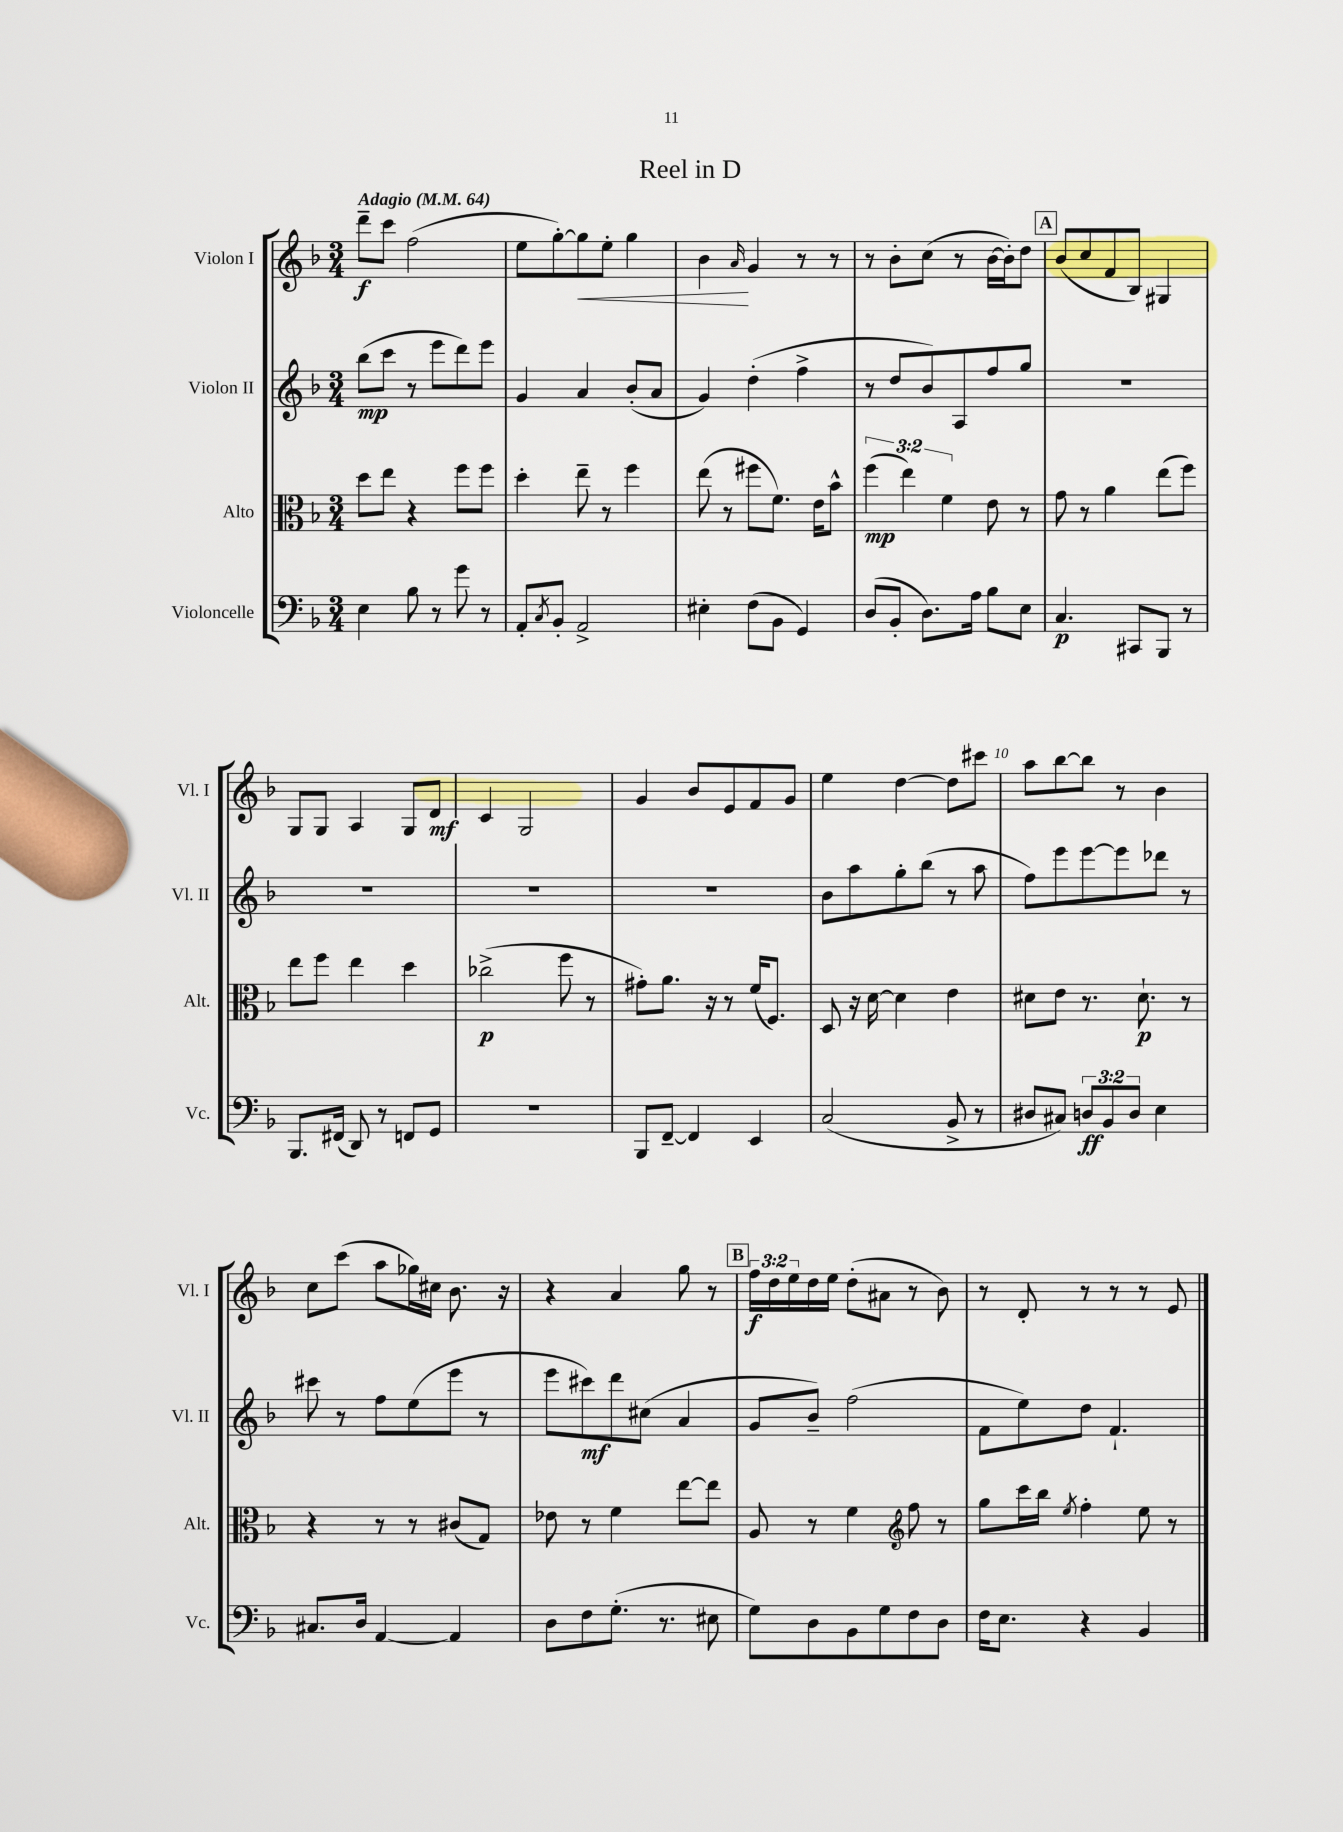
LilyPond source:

\header { title = "Reel in D" }
<<
\new StaffGroup <<
\new Staff = "s0" \with { instrumentName = "Violon I" shortInstrumentName = "Vl. I" } {
    \clef treble \key f \major \numericTimeSignature \time 3/4 \override Staff.TupletNumber.text = #tuplet-number::calc-fraction-text \tempo "Adagio" 4 = 64
    d'''8--\f c'''8 f''2( |
    e''8 g''8~-.) g''8\< e''8-. g''4 |
    bes'4\! \grace { a'16 } g'4 r8 r8 |
    r8 bes'8-. c''8( r8 bes'16~ bes'16-.) d''8 |
    \mark \markup { \box "A" } bes'8( c''8 f'8 bes8) gis4 |
    g8 g8 a4 g8 d'8\mf |
    c'4 g2 |
    g'4 bes'8 e'8 f'8 g'8 |
    e''4 d''4~ d''8 cis'''8 |
    a''8 bes''8~ bes''8 r8 bes'4 |
    c''8 c'''8( a''8 ges''16) cis''16 bes'8. r16 |
    r4 a'4 g''8 r8 |
    \mark \markup { \box "B" } \tuplet 3/2 { f''16\f d''16 e''16 } d''16 e''16 d''8-.( ais'8 r8 bes'8) |
    r8 d'8-. r8 r8 r8 e'8 \bar "|." |
}
\new Staff = "s1" \with { instrumentName = "Violon II" shortInstrumentName = "Vl. II" } {
    \clef treble \key f \major \numericTimeSignature \time 3/4
    bes''8\mp( c'''8 r8 e'''8 d'''8) e'''8 |
    g'4 a'4 bes'8-.( a'8 |
    g'4) d''4-.( f''4-> |
    r8 d''8 bes'8) a8 f''8 g''8 |
    \mark \markup { \box "A" } R2. |
    R2. |
    R2. |
    R2. |
    bes'8 a''8 g''8-. bes''8( r8 a''8 |
    f''8) e'''8 e'''8~ e'''8 des'''8 r8 |
    cis'''8 r8 f''8 e''8( e'''8 r8 |
    e'''8 cis'''8\mf) d'''8 cis''8( a'4 |
    \mark \markup { \box "B" } g'8 bes'8--) f''2( |
    f'8 e''8) d''8 f'4.-! \bar "|." |
}
\new Staff = "s2" \with { instrumentName = "Alto" shortInstrumentName = "Alt." } {
    \clef alto \key f \major \numericTimeSignature \time 3/4 \override Staff.TupletNumber.text = #tuplet-number::calc-fraction-text
    d''8 e''8 r4 f''8 f''8 |
    d''4-. e''8-- r8 f''4 |
    e''8( r8 fis''8 f'8.) e'16 bes'8-^ |
    \tuplet 3/2 { f''4\mp( e''4) f'4 } e'8 r8 |
    \mark \markup { \box "A" } g'8 r8 a'4 e''8( f''8) |
    e''8 f''8 e''4 d''4 |
    ces''2->\p( f''8 r8 |
    gis'8-.) a'8. r16 r8 f'16( f8.) |
    d8 r16 d'16~ d'4 e'4 |
    dis'8 e'8 r8. dis'8.-!\p r8 |
    r4 r8 r8 cis'8( g8) |
    ees'8 r8 f'4 e''8~ e''8 |
    \mark \markup { \box "B" } a8 r8 f'4 \clef treble f''8 r8 |
    g''8 c'''16 bes''16 \acciaccatura { e''8 } f''4-. e''8 r8 \bar "|." |
}
\new Staff = "s3" \with { instrumentName = "Violoncelle" shortInstrumentName = "Vc." } {
    \clef bass \key f \major \numericTimeSignature \time 3/4 \override Staff.TupletNumber.text = #tuplet-number::calc-fraction-text
    e4 bes8 r8 g'8 r8 |
    a,8-. \acciaccatura { c8 } bes,8-. a,2-> |
    eis4-. f8( bes,8 g,4) |
    d8( bes,8-. d8.) a16 bes8 e8 |
    \mark \markup { \box "A" } c4.\p cis,8 bes,,8 r8 |
    bes,,8. fis,16( d,8) r8 f,8 g,8 |
    R2. |
    bes,,8 f,8~-- f,4 e,4 |
    c2( bes,8-> r8 |
    dis8 cis8) \tuplet 3/2 { d8\ff bes,8 d8 } e4 |
    cis8. d16 a,4~ a,4 |
    d8 f8 g8.-.( r8. eis8 |
    \mark \markup { \box "B" } g8) d8 bes,8 g8 f8 d8 |
    f16 e8. r4 bes,4 \bar "|." |
}
>>
>>
\layout { \context { \Score \override BarNumber.break-visibility = ##(#f #t #t) barNumberVisibility = #(every-nth-bar-number-visible 5) } }
